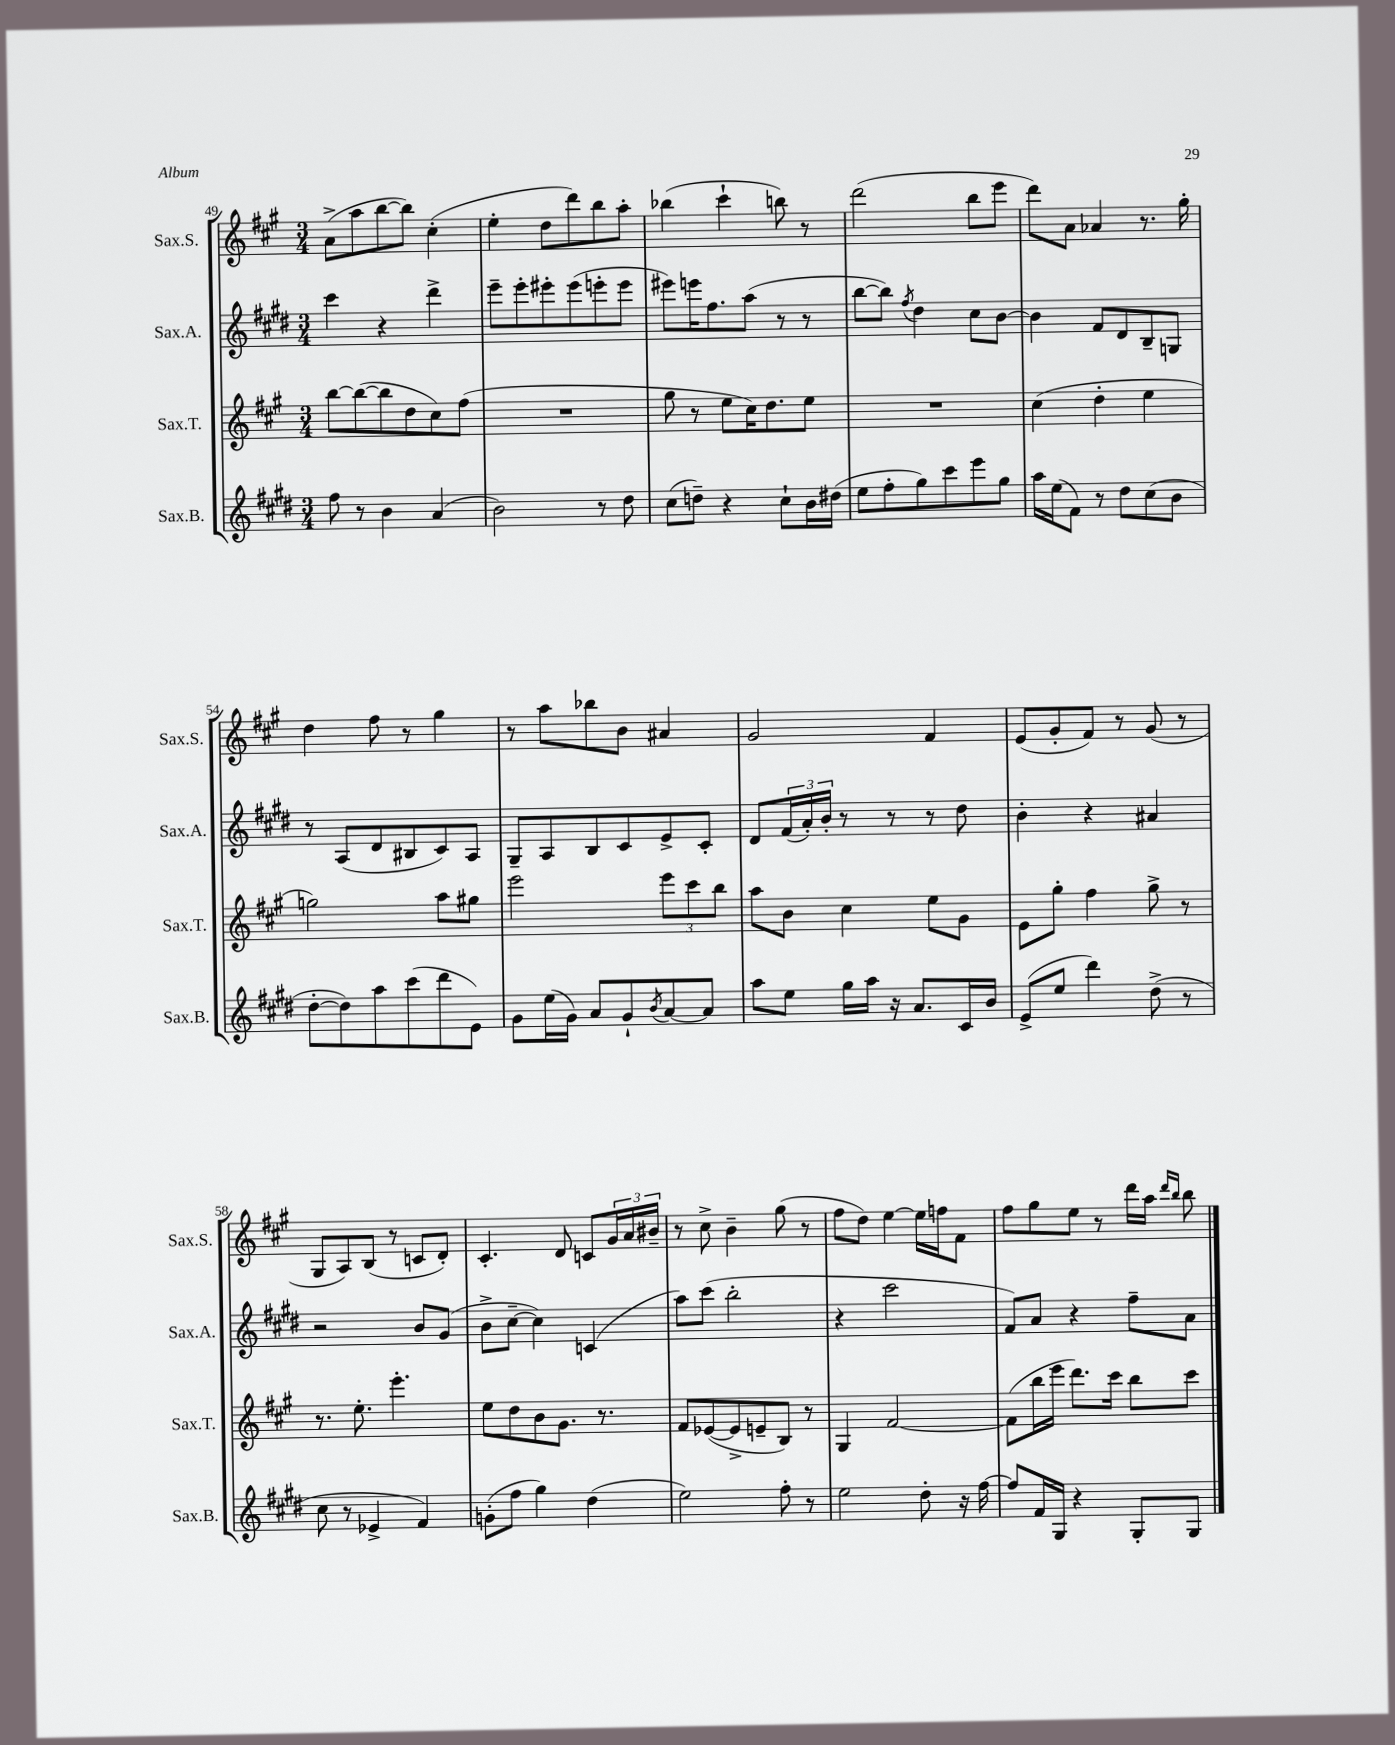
<<
\new StaffGroup <<
\new Staff = "s0" \with { instrumentName = "Sax.S." shortInstrumentName = "Sax.S." } {
    \clef treble \key a \major \numericTimeSignature \time 3/4
    a'8->( a''8 b''8~ b''8) cis''4-.( |
    e''4-. d''8 d'''8) b''8 a''8-. |
    bes''4( cis'''4-! b''8) r8 |
    d'''2( b''8 e'''8 |
    d'''8) a'8 aes'4 r8. gis''16-. |
    d''4 fis''8 r8 gis''4 |
    r8 a''8 bes''8 b'8 ais'4 |
    gis'2 fis'4 |
    e'8( gis'8-. fis'8) r8 gis'8( r8 |
    gis8 a8) b8( r8 c'8 d'8-.) |
    cis'4.-. d'8 c'8 \tuplet 3/2 { gis'16 a'16 bis'16-- } |
    r8 cis''8-> b'4-- gis''8( r8 |
    fis''8 d''8) e''4~ e''16 f''16 fis'8 |
    fis''8 gis''8 e''8 r8 d'''16 a''16 \grace { d'''16 b''16 } b''8 \bar "|." |
}
\new Staff = "s1" \with { instrumentName = "Sax.A." shortInstrumentName = "Sax.A." } {
    \clef treble \key e \major \numericTimeSignature \time 3/4
    cis'''4 r4 dis'''4-> |
    e'''8-- e'''8-. eis'''8-. eis'''8( e'''8-. e'''8 |
    eis'''8) e'''16 fis''8. a''8( r8 r8 |
    b''8~ b''8) \acciaccatura { fis''8 } dis''4 cis''8 b'8~ |
    b'4 fis'8 dis'8 b8-- g8 |
    r8 a8( dis'8 bis8 cis'8) a8 |
    gis8-- a8 b8 cis'8 e'8-> cis'8-. |
    dis'8 \tuplet 3/2 { fis'16( a'16-.) b'16-. } r8 r8 r8 dis''8 |
    b'4-. r4 ais'4 |
    r2 b'8 gis'8( |
    b'8-> cis''8~-- cis''4) c'4( |
    a''8) cis'''8( b''2-. |
    r4 cis'''2 |
    fis'8) a'8 r4 fis''8-- a'8 \bar "|." |
}
\new Staff = "s2" \with { instrumentName = "Sax.T." shortInstrumentName = "Sax.T." } {
    \clef treble \key a \major \numericTimeSignature \time 3/4
    b''8~ b''8~( b''8 d''8 cis''8) fis''8( |
    R2. |
    gis''8 r8 e''8 cis''16) d''8. e''8 |
    R2. |
    cis''4( d''4-. e''4 |
    g''2) a''8 gis''8 |
    e'''2 \tuplet 3/2 { e'''8 cis'''8 b''8 } |
    a''8 b'8 cis''4 e''8 gis'8 |
    e'8 gis''8-. fis''4 gis''8-> r8 |
    r8. e''8.-. e'''4.-. |
    e''8 d''8 b'8 gis'8. r8. |
    fis'8 ees'8~( ees'8-> e'8-- b8) r8 |
    gis4 fis'2~ |
    fis'8( b''16 e'''16 d'''8.) cis'''16 b''8 cis'''8 \bar "|." |
}
\new Staff = "s3" \with { instrumentName = "Sax.B." shortInstrumentName = "Sax.B." } {
    \clef treble \key e \major \numericTimeSignature \time 3/4
    fis''8 r8 b'4 a'4( |
    b'2) r8 dis''8 |
    cis''8( d''8--) r4 cis''8-! b'16 dis''16( |
    e''8 fis''8-. gis''8) cis'''8 e'''8 gis''8 |
    a''16 e''16( fis'8) r8 dis''8 cis''8( b'8 |
    dis''8~-. dis''8) a''8 cis'''8( dis'''8 e'8) |
    gis'8 e''16( gis'16) a'8 gis'8-! \acciaccatura { b'8 } a'8~ a'8 |
    a''8 e''8 gis''16 a''16 r16 a'8. cis'16 b'16 |
    e'8->( e''8 dis'''4) dis''8->( r8 |
    cis''8 r8 ees'4-> fis'4) |
    g'8-.( fis''8 gis''4) dis''4( |
    e''2) fis''8-. r8 |
    e''2 dis''8-. r16 fis''16~ |
    fis''8 fis'16 gis16 r4 gis8-. gis8 \bar "|." |
}
>>
>>
\layout { \context { \Score currentBarNumber = #49 } }
